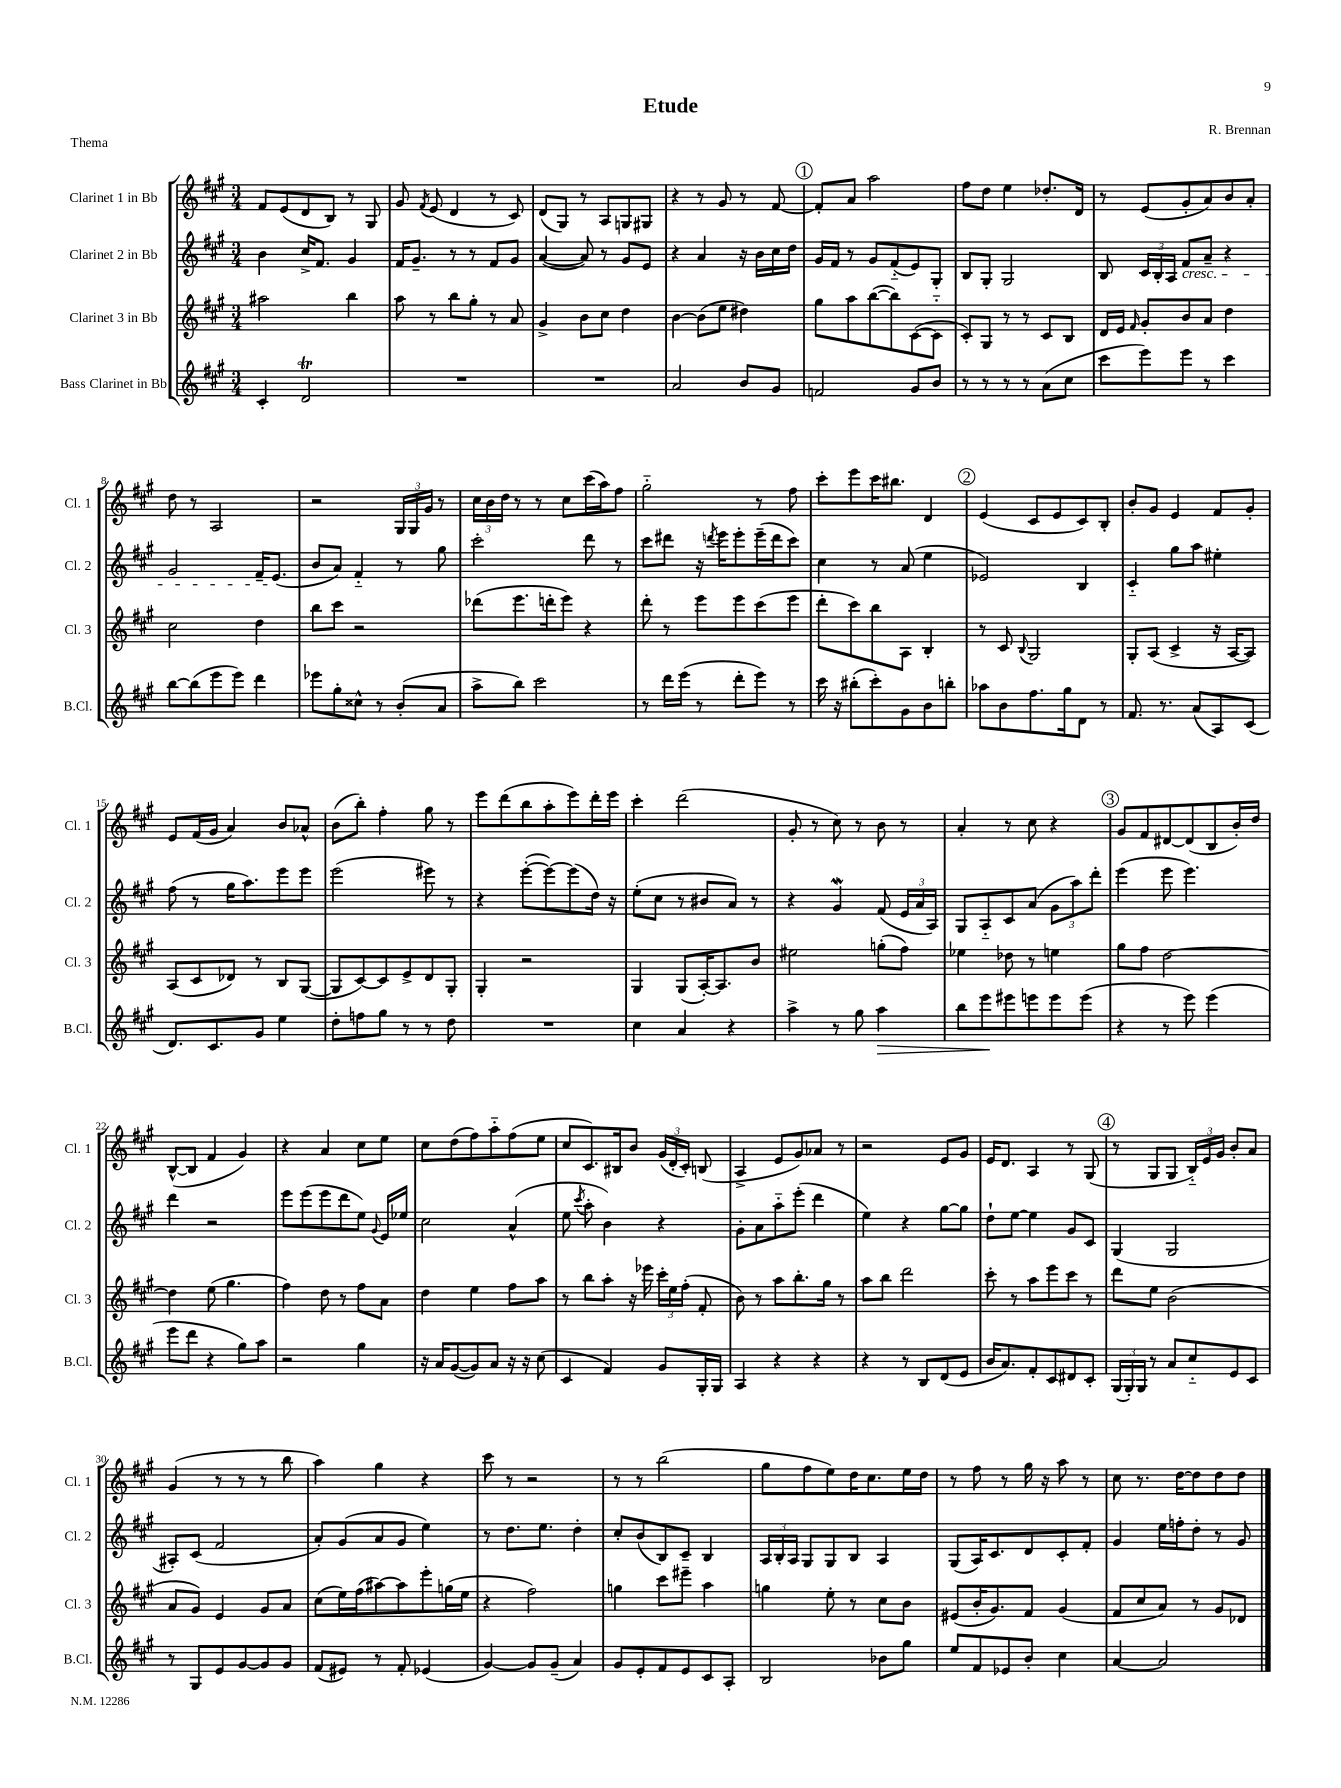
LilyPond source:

\header { title = "Etude" composer = "R. Brennan" piece = "Thema" }
<<
\new StaffGroup <<
\new Staff = "s0" \with { instrumentName = "Clarinet 1 in Bb" shortInstrumentName = "Cl. 1" } {
    \clef treble \key a \major \numericTimeSignature \time 3/4
    \autoBeamOff fis'8[ e'8( d'8 b8]) r8 gis8 |
    gis'8 \acciaccatura { fis'8 } e'8( d'4 r8 cis'8) |
    d'8[( gis8]) r8 a8[ g8 gis8] |
    r4 r8 gis'8 r8 fis'8~ |
    \mark \markup { \circle "1" } fis'8[-. a'8] a''2 |
    fis''8[ d''8] e''4 des''8.[-. d'16] |
    r8 e'8[( gis'8-. a'8) b'8 a'8]-. |
    d''8 r8 a2 |
    r2 \tuplet 3/2 { gis16[ gis16 gis'16] } r8 |
    \tuplet 3/2 { cis''16[ b'16 d''16] } r8 r8 cis''8[ cis'''16( a''16) fis''8] |
    gis''2-_ r8 fis''8 |
    cis'''8[-. e'''8 cis'''16 bis''8.] d'4 |
    \mark \markup { \circle "2" } e'4( cis'8[ e'8 cis'8) b8]-. |
    b'8[-. gis'8] e'4 fis'8[ gis'8]-. |
    e'8[ fis'16( gis'16] a'4) b'8[ aes'8]-^ |
    b'8[( b''8]-.) fis''4-. gis''8 r8 |
    e'''8[ d'''8( b''8 a''8-. e'''8) d'''16-. e'''16] |
    cis'''4-. d'''2( |
    gis'8-. r8 cis''8) r8 b'8 r8 |
    a'4-. r8 cis''8 r4 |
    \mark \markup { \circle "3" } gis'8[ fis'8 dis'8~ dis'8( b8 b'16-.) d''16] |
    b8[~-^( b8] fis'4 gis'4) |
    r4 a'4 cis''8[ e''8] |
    cis''8[ d''8( fis''8) a''8-_ fis''8( e''8] |
    cis''8[ cis'8.) bis16 b'8] \tuplet 3/2 { gis'16[( d'16-. cis'16]-.) } b8( |
    a4-> e'8[ gis'8) aes'8] r8 |
    r2 e'8[ gis'8] |
    e'16[ d'8.] a4 r8 gis8( |
    \mark \markup { \circle "4" } r8 gis8[ gis8] \tuplet 3/2 { b16[-_) e'16 gis'16] } b'8[-. a'8] |
    gis'4( r8 r8 r8 b''8 |
    a''4) gis''4 r4 |
    cis'''8 r8 r2 |
    r8 r8 b''2( |
    gis''8[ fis''8 e''8) d''16 cis''8. e''16 d''16] |
    r8 fis''8 r8 gis''16 r16 a''8 r8 |
    cis''8 r8. d''16[~ d''8 d''8 d''8] \bar "|." |
}
\new Staff = "s1" \with { instrumentName = "Clarinet 2 in Bb" shortInstrumentName = "Cl. 2" } {
    \clef treble \key a \major \numericTimeSignature \time 3/4
    \autoBeamOff b'4 cis''16[-> fis'8.] gis'4 |
    fis'16[ gis'8.]-- r8 r8 fis'8[ gis'8] |
    a'4~( a'8) r8 gis'8[ e'8] |
    r4 a'4 r16 b'16[ cis''16 d''16] |
    \mark \markup { \circle "1" } gis'16[ fis'16] r8 gis'8[ fis'8-_( e'8) gis8]-. |
    b8[ gis8]-. gis2 |
    b8 \tuplet 3/2 { cis'16[ b16-. a16] } fis'8[\cresc a'8]-- r4 |
    gis'2 fis'16[-- e'8.]\!( |
    b'8[ a'8]) fis'4-_ r8 gis''8 |
    cis'''2-. d'''8 r8 |
    cis'''8[ dis'''8] r16 \acciaccatura { d'''8 } e'''16[ e'''8-. e'''16--( d'''16 cis'''8]) |
    cis''4 r8 a'8( e''4 |
    \mark \markup { \circle "2" } ees'2) b4 |
    cis'4-_ gis''8[ a''8] eis''4-. |
    fis''8( r8 gis''16[ a''8.) e'''8 e'''8] |
    e'''2( eis'''8) r8 |
    r4 e'''8[~-.( e'''8~) e'''8( d''16]) r16 |
    e''8[-.( cis''8] r8 bis'8[ a'8]) r8 |
    r4 gis'4\mordent fis'8( \tuplet 3/2 { e'16[ a'16 a16]) } |
    gis8[ a8-_ cis'8 a'8]( \tuplet 3/2 { gis'8[ a''8) d'''8]-. } |
    \mark \markup { \circle "3" } e'''4( e'''8 e'''4.) |
    d'''4 r2 |
    e'''8[ e'''8( e'''8 d'''8 e''8]) \appoggiatura { gis'8 } e'16[ ees''16] |
    cis''2 a'4-^( |
    e''8 \acciaccatura { cis'''8 } a''8-. b'4) r4 |
    gis'8[-. a'8 a''8-_ e'''8]-.( d'''4 |
    e''4) r4 gis''8[~ gis''8] |
    d''8[-! e''8]~ e''4 gis'8[ cis'8] |
    \mark \markup { \circle "4" } gis4( gis2 |
    ais8[-.) cis'8]( fis'2 |
    a'8[-.) gis'8( a'8 gis'8] e''4) |
    r8 d''8.[ e''8.] d''4-. |
    cis''8[-. b'8( b8) cis'8]-- b4 |
    \tuplet 3/2 { a16[ b16-. a16] } gis8[ gis8 b8] a4 |
    gis8[( a16) cis'8. d'8 cis'8-. fis'8]-. |
    gis'4 e''16[ f''16-. d''8]-. r8 gis'8 \bar "|." |
}
\new Staff = "s2" \with { instrumentName = "Clarinet 3 in Bb" shortInstrumentName = "Cl. 3" } {
    \clef treble \key a \major \numericTimeSignature \time 3/4
    \autoBeamOff ais''2 b''4 |
    a''8 r8 b''8[ gis''8]-. r8 a'8 |
    gis'4-> b'8[ cis''8] d''4 |
    b'4~ b'8[( e''8] dis''4) |
    \mark \markup { \circle "1" } gis''8[ a''8 b''8~( b''8) cis'8~( cis'8]-_ |
    cis'8[-.) gis8] r8 r8 cis'8[ b8] |
    d'16[ e'16] \grace { fis'16 } gis'8[-. b'8 a'8] d''4 |
    cis''2 d''4 |
    b''8[ cis'''8] r2 |
    des'''8[( e'''8. d'''16-. e'''8]) r4 |
    d'''8-. r8 e'''8[ e'''8 cis'''8( e'''8] |
    d'''8[-. cis'''8) b''8 a8] b4-. |
    \mark \markup { \circle "2" } r8 cis'8 \appoggiatura { b8 } gis2 |
    gis8[-. a8]( cis'4-> r16 a16[~ a8]) |
    a8[( cis'8 des'8]) r8 b8[ gis8]~( |
    gis8[ cis'8~) cis'8 e'8-> d'8 gis8]-. |
    gis4-. r2 |
    gis4 gis8[( a16~-.) a8. b'8] |
    eis''2 g''8[-.( fis''8]) |
    ees''4 des''8 r8 e''4 |
    \mark \markup { \circle "3" } gis''8[ fis''8] d''2~ |
    d''4 e''8( gis''4. |
    fis''4) d''8 r8 fis''8[ a'8] |
    d''4 e''4 fis''8[ a''8] |
    r8 b''8[ a''8]-. r16 ees'''16 \tuplet 3/2 { cis'''16[-. e''16 fis''16]-.( } fis'8-. |
    b'8) r8 a''8[ b''8.-. gis''16] r8 |
    a''8[ b''8] d'''2 |
    cis'''8-. r8 a''8[ e'''8 cis'''8] r8 |
    \mark \markup { \circle "4" } d'''8[ e''8] b'2( |
    a'8[ gis'8]) e'4 gis'8[ a'8] |
    cis''8[( e''16) fis''16( ais''8~) ais''8 e'''8-. g''16( e''16] |
    r4 fis''2) |
    g''4 cis'''8[ eis'''8]-- a''4 |
    g''4 e''8-. r8 cis''8[ b'8] |
    eis'8[( b'16-. gis'8.) fis'8] gis'4( |
    fis'8[ cis''8 a'8]) r8 gis'8[ des'8] \bar "|." |
}
\new Staff = "s3" \with { instrumentName = "Bass Clarinet in Bb" shortInstrumentName = "B.Cl." } {
    \clef treble \key a \major \numericTimeSignature \time 3/4
    \autoBeamOff cis'4-. d'2\trill |
    R2. |
    R2. |
    a'2 b'8[ gis'8] |
    \mark \markup { \circle "1" } f'2 gis'8[ b'8] |
    r8 r8 r8 r8 a'8[( cis''8] |
    cis'''8[ e'''8) e'''8] r8 cis'''4 |
    b''8[~ b''8( e'''8 e'''8]) d'''4 |
    ees'''8[ gis''8-. cisis''8]-^ r8 b'8[-.( a'8] |
    a''8[-> b''8]) cis'''2 |
    r8 d'''16[ e'''16]( r8 d'''8[-. e'''8]) r8 |
    cis'''16 r16 bis''8[-.( cis'''8-.) gis'8 b'8 b''8]-. |
    \mark \markup { \circle "2" } aes''8[ b'8 fis''8. gis''16 d'8] r8 |
    fis'8. r8. a'8[( a8) cis'8]( |
    d'8.[) cis'8. gis'8] e''4 |
    d''8[-. f''8 gis''8] r8 r8 d''8 |
    R2. |
    cis''4 a'4 r4 |
    a''4-> r8 gis''8 a''4\> |
    b''8[ e'''8\! eis'''8 e'''8 e'''8 e'''8]( |
    \mark \markup { \circle "3" } r4 r8 e'''8) e'''4( |
    e'''8[ d'''8] r4 gis''8[) a''8] |
    r2 gis''4 |
    r16 a'16[ gis'8~( gis'8) a'8] r16 r16 cis''8( |
    cis'4 fis'4) gis'8[ gis16-. gis16] |
    a4 r4 r4 |
    r4 r8 b8[ d'8( e'8] |
    b'16[ a'8.) fis'8-. cis'8 dis'8 cis'8]-. |
    \mark \markup { \circle "4" } \tuplet 3/2 { gis16[( gis16-.) gis16] } r8 a'8[ cis''8-_ e'8 cis'8] |
    r8 gis8[ e'8 gis'8~ gis'8 gis'8] |
    fis'8[( eis'8]) r8 fis'8-. ees'4( |
    gis'4~) gis'8[ gis'8]--( a'4) |
    gis'8[ e'8-. fis'8 e'8 cis'8 a8]-. |
    b2 bes'8[ gis''8] |
    e''8[ fis'8 ees'8 b'8]-. cis''4 |
    a'4~ a'2 \bar "|." |
}
>>
>>
